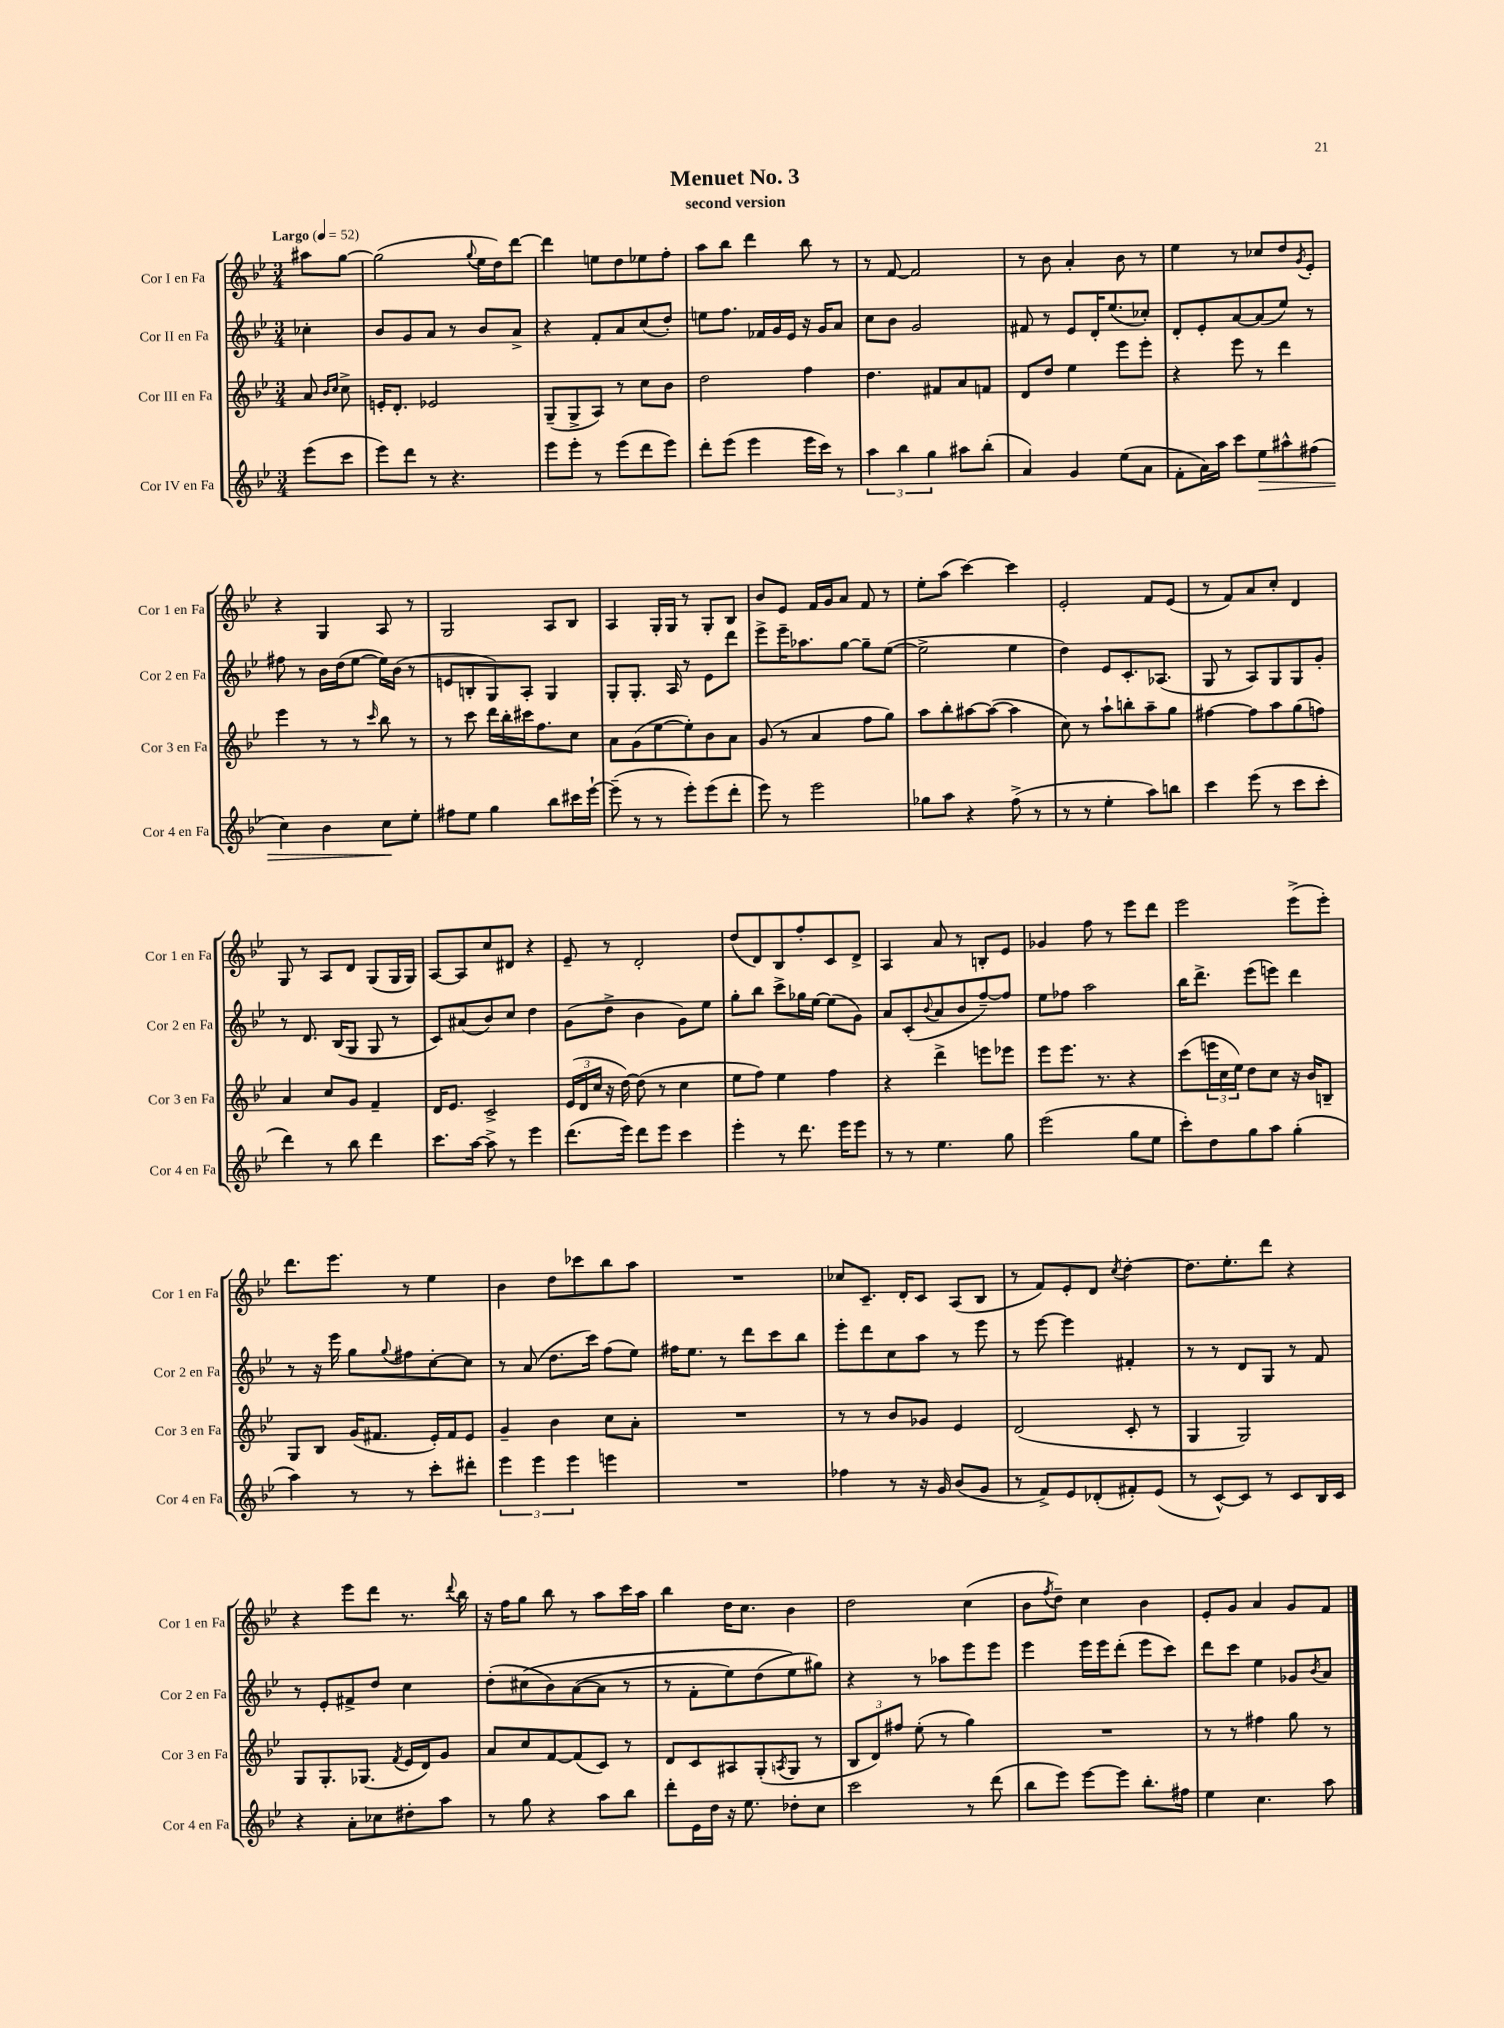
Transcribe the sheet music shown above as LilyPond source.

\header { title = "Menuet No. 3" subtitle = "second version" }
<<
\new StaffGroup <<
\new Staff = "s0" \with { instrumentName = "Cor I en Fa" shortInstrumentName = "Cor 1 en Fa" } {
    \clef treble \key bes \major \numericTimeSignature \time 3/4 \partial 4 \tempo "Largo" 4 = 52
    ais''8 g''8~ |
    g''2( \appoggiatura { g''8 } ees''16 d''16) d'''8~ |
    d'''4 e''8 d''8 ees''8 f''8-. |
    a''8 bes''8 d'''4 bes''8 r8 |
    r8 f'8~ f'2 |
    r8 bes'8 a'4-. bes'8 r8 |
    ees''4 r8 ces''8 d''8 \acciaccatura { g'8 } ees'8-. |
    r4 g4 a8 r8 |
    g2 a8 bes8 |
    a4 g16-. g16 r8 g8-. bes8 |
    bes'8 ees'8 f'16 g'16 a'8 f'8 r8 |
    ees''8-. a''8( c'''4~) c'''4 |
    ees'2-. f'8 ees'8( |
    r8 f'8) a'8 c''8-. d'4 |
    g8 r8 a8 d'8 g8( g16 g16) |
    a8~ a8 c''8 dis'8 r4 |
    ees'8-- r8 d'2-. |
    d''8( d'8) bes8 f''8-. c'8 d'8-> |
    a4 a'8 r8 b8-. ees'8 |
    ges'4 f''8 r8 ees'''8 d'''8 |
    ees'''2 ees'''8->( ees'''8-.) |
    d'''8. ees'''8. r8 ees''4 |
    bes'4 d''8 ces'''8 bes''8 a''8 |
    R2. |
    ces''8 c'8.-- d'16-. c'8 a8( bes8 |
    r8 f'8) ees'8-. d'8 \acciaccatura { c''8 } d''4~-. |
    d''8. ees''8.-. d'''8 r4 |
    r4 ees'''8 d'''8 r8. \appoggiatura { d'''8 } bes''16 |
    r16 f''16 g''8 bes''8 r8 a''8 c'''16 a''16 |
    bes''4 d''16 c''8. bes'4 |
    d''2 c''4( |
    bes'8 \acciaccatura { f''8 } d''8--) c''4 bes'4 |
    ees'8-. g'8 a'4 g'8 f'8 \bar "|." |
}
\new Staff = "s1" \with { instrumentName = "Cor II en Fa" shortInstrumentName = "Cor 2 en Fa" } {
    \clef treble \key bes \major \numericTimeSignature \time 3/4 \partial 4
    ces''4-. |
    bes'8 g'8 a'8 r8 bes'8 a'8-> |
    r4 f'8-. a'8 c''8( d''8-.) |
    e''8 f''8. fes'16 g'16 ees'16 r16 g'16 a'8 |
    c''8 bes'8 g'2 |
    fis'8 r8 ees'8 d'16-. ees''8.( ces''8-.) |
    d'8-. ees'8-. a'8~ a'8( ees''8) r8 |
    fis''8 r8 bes'16 d''16( ees''8~ ees''16) bes'16( r8 |
    e'8 b8-. g8) a8-. g4 |
    g8-. g8.-. a16 r8 ees'8 d'''8 |
    ees'''8-> ees'''16-- aes''8. g''8~ g''8-- ees''8~( |
    ees''2-> ees''4 |
    d''4) ees'8 c'8.-. aes8.( |
    g8 r8 a8) g8 g8 g'8-. |
    r8 d'8. bes16( g8 g8 r8 |
    c'8) ais'8( bes'8) c''8 d''4 |
    g'8( d''8-> bes'4 g'8) ees''8 |
    g''8-. bes''8 c'''8-> ges''16 ees''16~ ees''8( g'8) |
    a'8 c'8-.( \appoggiatura { bes'8 } a'8 bes'8 f''8~--) f''8 |
    ees''8 fes''8 a''2 |
    bes''16 d'''8.-> ees'''8( e'''8) d'''4 |
    r8 r16 ees'''16 g''8 \appoggiatura { g''8 } fis''8 c''8~-. c''8 |
    r8 a'8( d''8. c'''16) f''8( ees''8) |
    fis''16 ees''8. r8 d'''8 c'''8 bes''8 |
    ees'''8-. d'''8 c''8 a''8 r8 ees'''8 |
    r8 ees'''8~ ees'''4 fis'4-. |
    r8 r8 d'8 g8 r8 f'8 |
    r8 ees'8-. fis'8-> d''8 c''4 |
    d''8-.( cis''8\( bes'8) a'8~( a'8 r8 |
    r8 f'8-. ees''8) d''8( ees''8\) gis''8) |
    r4 r8 aes''8 ees'''8 ees'''8 |
    ees'''4 ees'''16 ees'''16 d'''8-.( ees'''8 c'''8) |
    d'''8 c'''8 ees''4 ges'8 \acciaccatura { bes'8 } a'8 \bar "|." |
}
\new Staff = "s2" \with { instrumentName = "Cor III en Fa" shortInstrumentName = "Cor 3 en Fa" } {
    \clef treble \key bes \major \numericTimeSignature \time 3/4 \partial 4
    a'8 \grace { bes'16 c''16 } c''8-> |
    e'16-. d'8.-. ees'2 |
    g8--( g8-> a8) r8 c''8 bes'8 |
    d''2 f''4 |
    d''4. fis'8 a'8 f'8 |
    d'8 d''8 ees''4 ees'''8 ees'''8-. |
    r4 ees'''8 r8 d'''4 |
    ees'''4 r8 r8 \grace { c'''16 } bes''8 r8 |
    r8 c'''8 d'''16 bes''16-. cis'''16 f''8. c''8 |
    a'8 g'8( ees''8~ ees''8-.) bes'8 a'8 |
    g'8( r8 a'4 f''8 g''8) |
    a''8 bes''8-. ais''8~ ais''8~( ais''4 |
    c''8) r8 a''8-! b''8-. a''8-- g''8 |
    fis''4~ fis''8 a''8 g''8( f''8) |
    a'4 c''8 g'8 f'4-- |
    d'16 ees'8. c'2-> |
    \tuplet 3/2 { ees'16( d'16 c''16 } r16 d''16~) d''8( r8 c''4 |
    ees''8 f''8) ees''4 f''4 |
    r4 d'''4-> e'''8 ees'''8 |
    ees'''8 ees'''8. r8. r4 |
    c'''8( \tuplet 3/2 { e'''16 c''16 ees''16) } d''8 c''8 r16 bes'16 b8-- |
    g8 bes8 g'16( fis'8. ees'16-.) fis'16 ees'8 |
    g'4-- bes'4 c''8 a'8-. |
    R2. |
    r8 r8 bes'8 ges'8 ees'4 |
    d'2( c'8-. r8 |
    g4 g2) |
    g8 g8.-. ges8.( \acciaccatura { f'8 } ees'16 d'16) g'8 |
    a'8 c''8 f'8~ f'8( c'8) r8 |
    d'8 c'8 ais8 g8-.( \acciaccatura { a8 } g8 r8 |
    \tuplet 3/2 { bes8 d'8) fis''8 } ees''8-.( r8 g''4) |
    R2. |
    r8 r8 fis''4 g''8 r8 \bar "|." |
}
\new Staff = "s3" \with { instrumentName = "Cor IV en Fa" shortInstrumentName = "Cor 4 en Fa" } {
    \clef treble \key bes \major \numericTimeSignature \time 3/4 \partial 4
    ees'''8( c'''8 |
    ees'''8) d'''8 r8 r4. |
    ees'''8 ees'''8-. r8 ees'''8( d'''8 ees'''8) |
    d'''8-. ees'''8( ees'''4 ees'''16 c'''16) r8 |
    \tuplet 3/2 { a''4 bes''4 g''4 } ais''8 bes''8-.( |
    a'4) g'4 ees''8( a'8 |
    f'8-. a'16) a''16 c'''8 ees''8\> ais''8-^ fis''8( |
    c''4) bes'4 c''8\! ees''8-. |
    fis''8 ees''8 g''4 bes''8 cis'''16 ees'''16~-! |
    ees'''8--( r8 r8 ees'''8-.) ees'''8( d'''8-. |
    ees'''8) r8 ees'''2 |
    ges''8 a''8 r4 f''8->( r8 |
    r8 r8 ees''4-. a''8) b''8 |
    c'''4 ees'''8( r8 c'''8 c'''8-. |
    d'''4) r8 bes''8 d'''4 |
    c'''8. a''16~ a''8-> r8 ees'''4 |
    d'''8.( ees'''16) d'''8 ees'''8 c'''4 |
    ees'''4-. r8 d'''8. ees'''16 ees'''8 |
    r8 r8 ees''4. g''8 |
    ees'''2( g''8 ees''8 |
    c'''8-.) d''8 g''8 a''8 g''4-.( |
    a''4) r8 r8 c'''8-. dis'''8-. |
    \tuplet 3/2 { ees'''4 ees'''4 ees'''4 } e'''4 |
    R2. |
    fes''4 r8 r16 g'16 bes'8( g'8 |
    r8 f'8->) ees'8 des'8-.( fis'8-.) ees'8( |
    r8 c'8~-^) c'8 r8 c'8 bes16 c'16 |
    r4 a'8-. ces''8 dis''8-. a''8 |
    r8 g''8 r4 a''8 bes''8 |
    d'''8-. ees'16 d''16 r16 ees''8. des''8-. c''8 |
    c'''2 r8 d'''8( |
    bes''8 ees'''8) ees'''8~ ees'''8 bes''8.-. fis''16 |
    ees''4 c''4. a''8 \bar "|." |
}
>>
>>
\layout { \context { \Score \remove "Bar_number_engraver" } }
